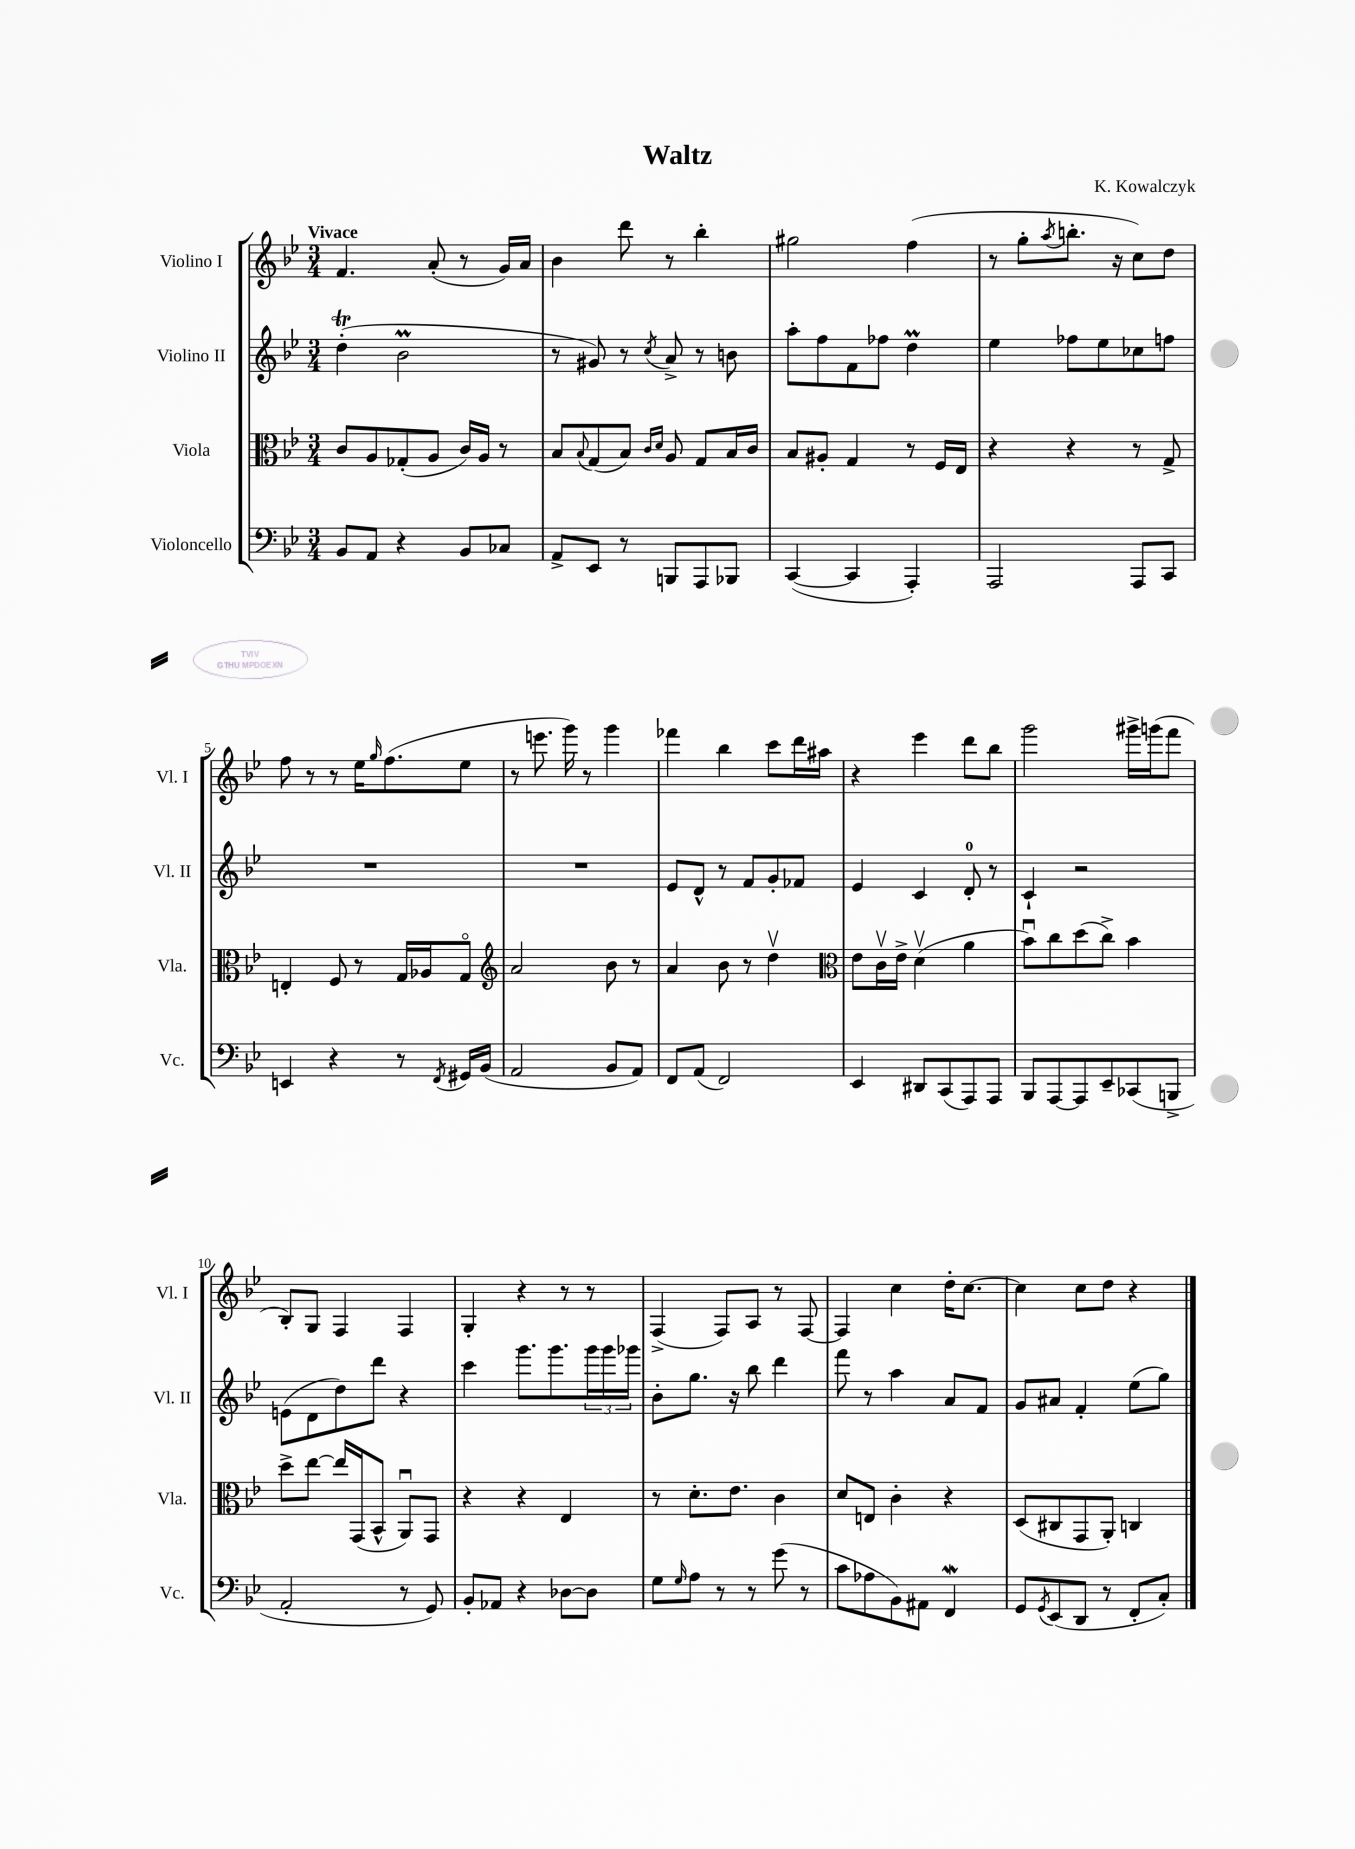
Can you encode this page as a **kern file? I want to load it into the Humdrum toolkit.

**kern	**kern	**kern	**kern
*part4	*part3	*part2	*part1
*staff4	*staff3	*staff2	*staff1
*I"Violoncello	*I"Viola	*I"Violino II	*I"Violino I
*I'Vc.	*I'Vla.	*I'Vl. II	*I'Vl. I
*clefF4	*clefC3	*clefG2	*clefG2
*k[b-e-]	*k[b-e-]	*k[b-e-]	*k[b-e-]
*M3/4	*M3/4	*M3/4	*M3/4
=1	=1	=1	=1
!	!	!	!LO:TX:a:B:t=Vivace
8BB-/L	8c/L	(4ddt'\	4.f/
8AA/J	8A/	.	.
4r	(8G-X'/	2b-M\	.
.	8A/J	.	(8a'/
8BB-/L	16c/LL)	.	8r
.	16A/JJ	.	.
8C-X/J	8r	.	16g/LL)
.	.	.	16a/JJ
=2	=2	=2	=2
8AA^/L	8B-/L	8r	4b-\
.	8qqB-/	.	.
8EE-/J	(8G/	8g#X/)	.
8r	8B-/J)	8r	8ddd\
.	16qqc/LL	.	.
.	16qqd/JJ	8qcc/	.
8BBBn/L	8A/	8a^/	8r
8AAA/	8G/L	8r	4bb-'\
8BBB-X/J	16B-/L	8bn\	.
.	16c/JJ	.	.
=3	=3	=3	=3
([4CC/	8B-/L	8aa'\L	2gg#X\
.	8A#X'/J	8ff\	.
4CC/]	4G/	8f\	.
.	.	8ff-X\J	.
4AAA'/)	8r	4ddm\	(4ff\
.	16F/LL	.	.
.	16E-/JJ	.	.
=4	=4	=4	=4
2AAA/	4r	4ee-\	8r
.	.	.	8gg'\L
.	.	.	8qaa/
.	4r	8ff-X\L	8.bbn'\J
.	.	8ee-\	.
.	.	.	16r
8AAA/L	8r	8cc-X\	8cc\L)
8CC/J	8G^/	8ffn\J	8dd\J
!!LO:LB:g=z
=5	=5	=5	=5
4EEn/	4En'/	2.r	8ff\
.	.	.	8r
4r	8F/	.	8r
.	8r	.	16ee-\KL
.	.	.	16qqgg/
.	.	.	(8.ff\
8r	16G/LL	.	.
.	16A-X/J	.	.
8qFF/	.	.	.
16GG#X/LL	8G/J	.	8ee-\J
(16BB-/JJ	.	.	.
=6	=6	=6	=6
*	*clefG2	*	*
2AA/	2a/	2.r	8r
.	.	.	8.eeen\
.	.	.	16ggg\)
.	.	.	8r
8BB-/L	8b-\	.	4ggg\
8AA/J)	8r	.	.
=7	=7	=7	=7
8FF/L	4a/	8e-/L	4fff-X\
(8AA/J	.	8d^^/J	.
2FF/)	8b-\	8r	4bb-\
.	8r	8f/L	.
.	4ddv\	8g'/	8ccc\L
.	.	8f-X/J	16ddd\L
.	.	.	16aa#X\JJ
=8	=8	=8	=8
*	*clefC3	*	*
4EE-/	8e-\L	4e-/	4r
.	16cv\L	.	.
.	16e-^\JJ	.	.
8DD#X/L	(4dv\	4c/	4eee-\
(8CC/	.	.	.
8AAA/)	4a\	8d'/	8ddd\L
8AAA/J	.	8r	8bb-\J
=9	=9	=9	=9
8BBB-/L	8b-u\L)	4c`/	2ggg\
[8AAA/	8cc\	.	.
8AAA/]	(8dd\	2r	.
8EE-~/	8cc^\J)	.	.
(8CC-X/	4b-\	.	16ggg#X^\LL
.	.	.	(16gggn\J
8BBBn^/J	.	.	8fff\J
!!LO:LB:g=z
=10	=10	=10	=10
2AA'/	8dd^\L	(8en\L	8B-'/L)
.	[8ee-\J	8d\	8G/J
.	16ee-/LL]	8dd\)	4F/
.	(16GG/J	.	.
.	8BB-^^/J	8ddd\J	.
8r	8AAu/L)	4r	4F/
8GG/)	8GG/J	.	.
=11	=11	=11	=11
8BB-'/L	4r	4ccc\	4G'/
8AA-X/J	.	.	.
4r	4r	8.ggg\L	4r
.	.	8.ggg\	.
[8D-X\L	4E-/	.	8r
8D-\J]	.	24ggg\L	8r
.	.	24ggg\	.
.	.	24ggg-X\JJ	.
=12	=12	=12	=12
8G\L	8r	8b-'\L	(4F^/
16qqG/	.	.	.
8A\J	8.d'\L	8.gg\J	.
8r	.	.	8F/L)
.	8.e-\J	16r	.
8r	.	8bb-\	8A/J
(8g\	4c\	4ddd\	8r
8r	.	.	[8F/
=13	=13	=13	=13
8c\L	8d/L	8fff\	4F/]
8A-X\	8En/J	8r	.
8BB-\)	4c'\	4aa\	4cc\
8AA#X\J	.	.	.
4FFW/	4r	8a/L	16dd'\KL
.	.	.	[8.cc\J
.	.	8f/J	.
=14	=14	=14	=14
8GG/L	(8D/L	8g/L	4cc\]
8qGG/	.	.	.
(8EE-/	8C#X/	8a#X/J	.
8DD/J	8GG/	4f'/	8cc\L
8r	8AA'/J)	.	8dd\J
8FF'/L	4Cn/	(8ee-\L	4r
8C'/J)	.	8gg\J)	.
==	==	==	==
*-	*-	*-	*-
